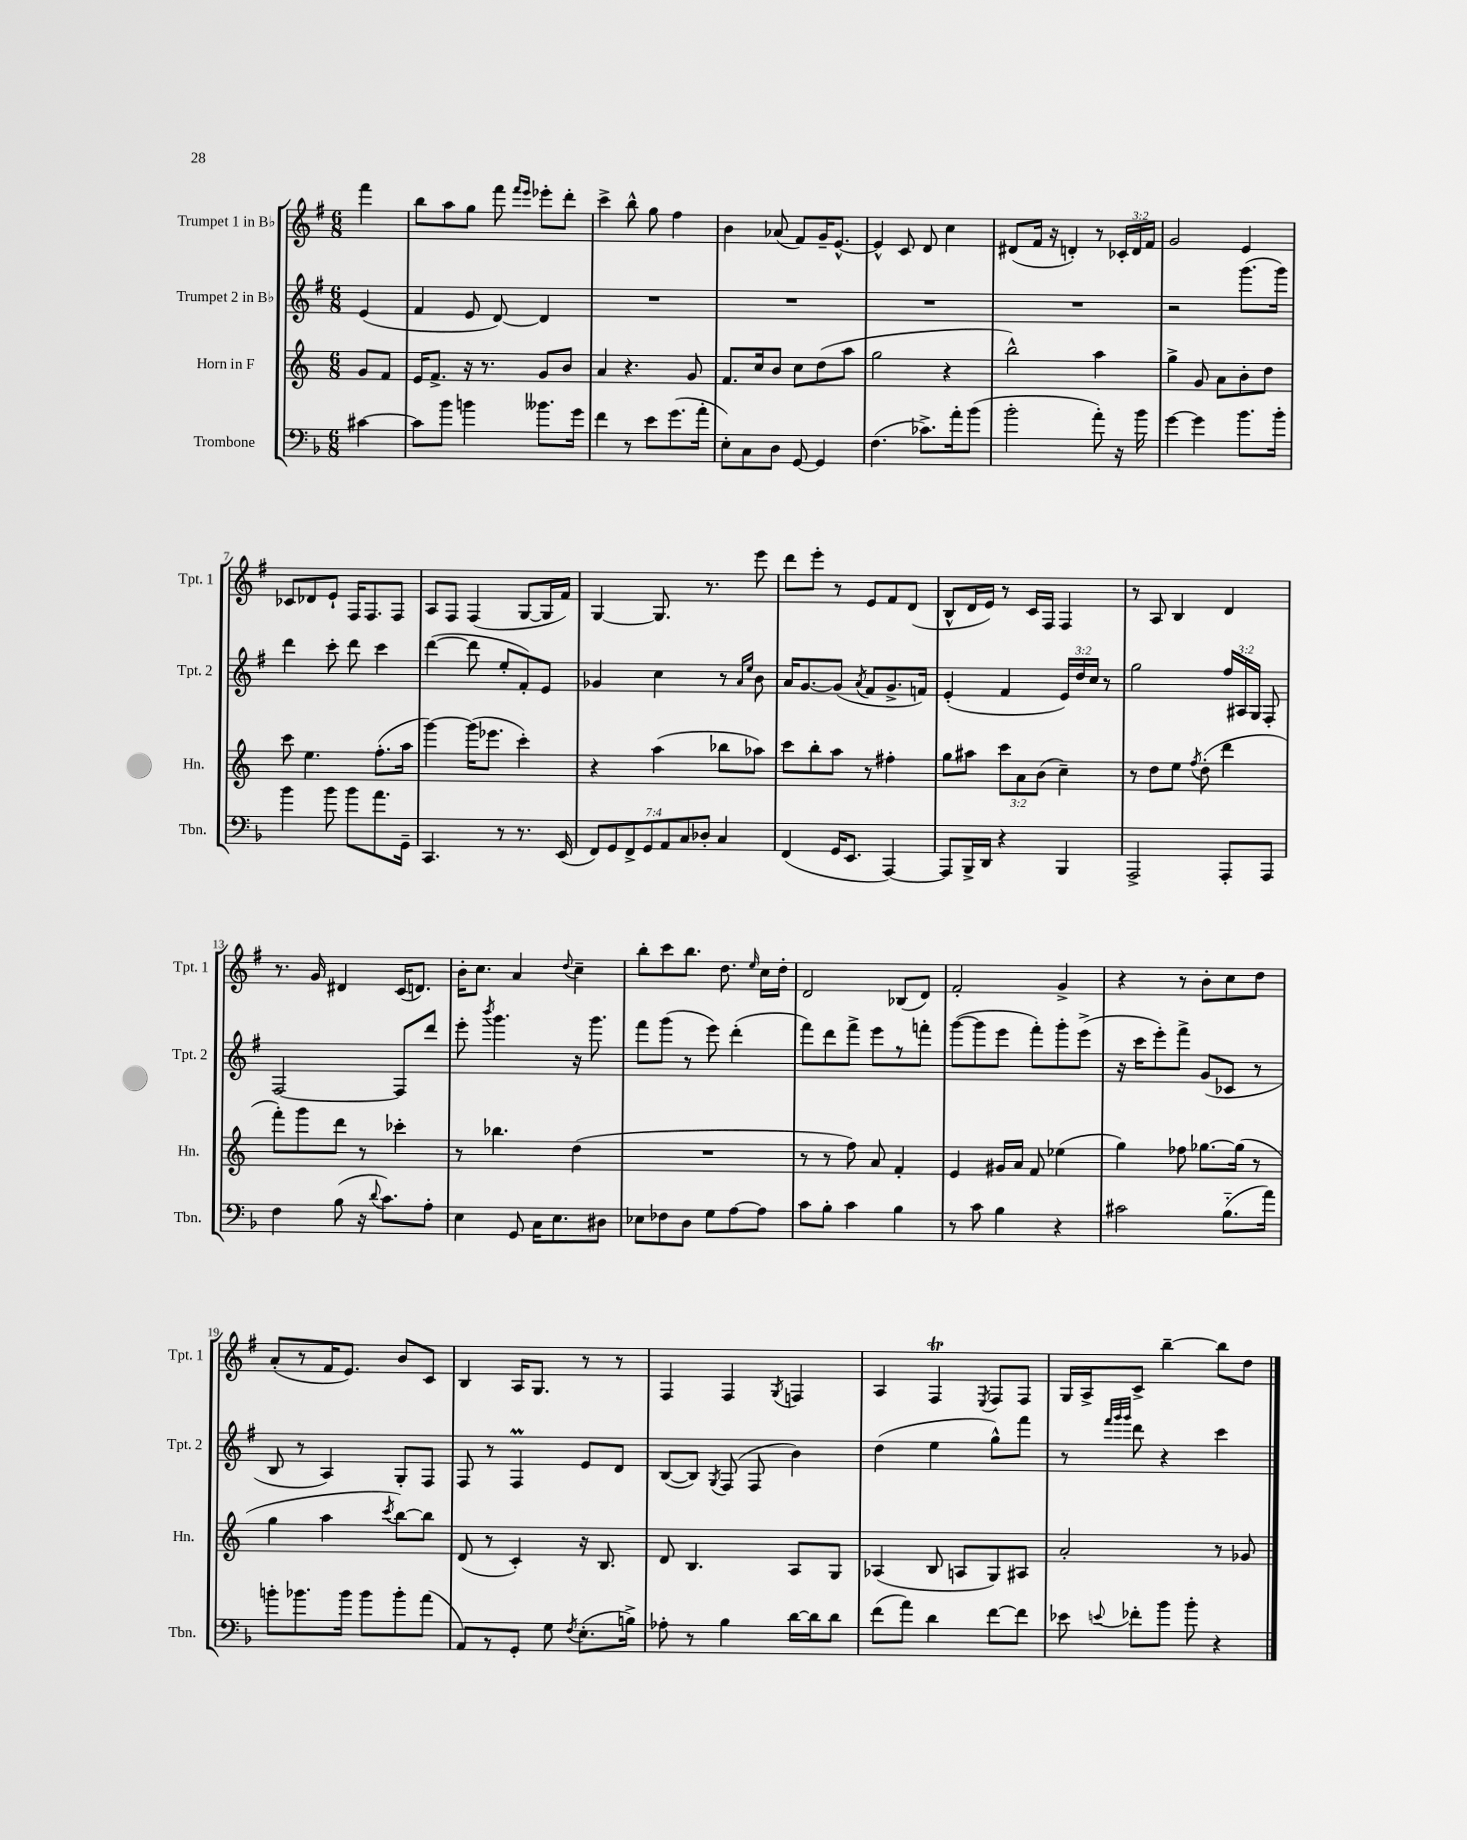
<<
\new StaffGroup <<
\new Staff = "s0" \with { instrumentName = "Trumpet 1 in Bb" shortInstrumentName = "Tpt. 1" } {
    \clef treble \key g \major \numericTimeSignature \time 6/8 \override Staff.TupletNumber.text = #tuplet-number::calc-fraction-text \partial 4
    \autoBeamOff fis'''4 |
    b''8[ a''8 g''8] fis'''8 \grace { fis'''16[ e'''16] } ees'''8[-. d'''8]-. |
    c'''4-> b''8-^ g''8 fis''4 |
    b'4 aes'8( fis'8[) g'16-- e'8.]~-^ |
    e'4-^ c'8 d'8 c''4 |
    dis'8[( fis'16] r16 d'4-.) r8 \tuplet 3/2 { ces'16[-. d'16 fis'16] } |
    g'2 e'4 |
    ces'8[ des'8 e'8]-! fis16[ fis8. fis8] |
    a8[ fis8] fis4( g8[~ g16 fis'16]) |
    g4~ g8. r8. e'''8 |
    d'''8[ e'''8]-. r8 e'8[ fis'8 d'8]( |
    b8[-^ d'16 e'16]) r8 c'16[ fis16] fis4 |
    r8 a8 b4 d'4 |
    r8. g'16 dis'4 c'16[( d'8.]) |
    b'16[-. c''8.] a'4 \appoggiatura { d''8 } c''4-- |
    b''8[-. c'''8 b''8.] d''8. \grace { e''16 } c''16[ d''16]-. |
    d'2 bes8[( d'8]) |
    fis'2-. g'4-> |
    r4 r8 b'8[-. c''8 d''8] |
    a'8[-.( r8 fis'16 e'8.]) b'8[ c'8] |
    b4 a16[ g8.] r8 r8 |
    fis4 fis4 \acciaccatura { g8 } f4 |
    a4 fis4\trill \acciaccatura { e8 } fis8[ fis8] |
    g16[ a16-> c'8]-> b''4~-- b''8[ d''8] \bar "|." |
}
\new Staff = "s1" \with { instrumentName = "Trumpet 2 in Bb" shortInstrumentName = "Tpt. 2" } {
    \clef treble \key g \major \numericTimeSignature \time 6/8 \override Staff.TupletNumber.text = #tuplet-number::calc-fraction-text \partial 4
    \autoBeamOff e'4( |
    fis'4 e'8 d'8~) d'4 |
    R2. |
    R2. |
    R2. |
    R2. |
    r2 g'''8.[( g'''16]) |
    d'''4 c'''8-. d'''8 c'''4 |
    d'''4~( d'''8 e''8[-. fis'8-.) e'8] |
    ges'4 c''4 r8 \grace { a'16[ e''16] } b'8 |
    a'16[ g'8.~ g'8]( \acciaccatura { a'8 } fis'8[ g'8.-> f'16]) |
    e'4-.( fis'4 \tuplet 3/2 { e'16[) d''16 c''16] } r8 |
    g''2 \tuplet 3/2 { fis''16[ ais16 g16] } fis8-. |
    fis2~ fis8[ d'''8] |
    e'''8-. \acciaccatura { b'''8 } g'''4. r16 g'''8. |
    fis'''8[ g'''8]( r8 e'''8) d'''4-.( |
    fis'''8[) d'''8 fis'''8]-> e'''8[ r8 f'''8]-. |
    g'''8[~( g'''8 e'''8] fis'''8[-.) g'''8-. e'''8]->( |
    r16 c'''16[ e'''8-.) fis'''8]-> g'8[( ces'8] r8 |
    b8 r8 a4) g8[-. fis8] |
    fis8 r8 fis4\prall e'8[ d'8] |
    b8[~( b8]) \acciaccatura { g8 } fis8( fis8 b'4) |
    d''4( e''4 g''8[-^) fis'''8] |
    r8 \grace { fis'''32[ g'''32 g'''32] } d'''8 r4 c'''4 \bar "|." |
}
\new Staff = "s2" \with { instrumentName = "Horn in F" shortInstrumentName = "Hn." } {
    \clef treble \key c \major \numericTimeSignature \time 6/8 \override Staff.TupletNumber.text = #tuplet-number::calc-fraction-text \partial 4
    \autoBeamOff g'8[ f'8] |
    e'16[ f'8.]-> r16 r8. g'8[ b'8] |
    a'4 r4. g'8 |
    f'8.[ c''16 b'8] c''8[ d''8( a''8] |
    g''2 r4 |
    b''2-^) a''4 |
    g''4-> g'8 a'8[ b'8-. d''8] |
    c'''8 e''4. f''8.[-.( a''16] |
    g'''4~) g'''16[( ees'''8.] c'''4-.) |
    r4 a''4( bes''8[ aes''8]) |
    c'''8[ b''8-. a''8] r8 fis''4-. |
    g''8[ ais''8] \tuplet 3/2 { c'''8[ a'8 b'8]( } c''4--) |
    r8 d''8[ e''8] \acciaccatura { f''8 } d''8-.( d'''4 |
    f'''8[-.) g'''8 d'''8] r8 ces'''4-. |
    r8 bes''4. d''4( |
    R2. |
    r8 r8 f''8) a'8 f'4-. |
    e'4 gis'16[ a'16] f'8 ees''4( |
    g''4) fes''8 ges''8.[~ ges''16]( r8 |
    g''4 a''4 \acciaccatura { c'''8 } b''8[~) b''8] |
    d'8( r8 c'4-.) r16 b8. |
    d'8 b4. a8[ g8] |
    aes4( b8 a8[ g8) ais8] |
    a'2-. r8 ges'8 \bar "|." |
}
\new Staff = "s3" \with { instrumentName = "Trombone" shortInstrumentName = "Tbn." } {
    \clef bass \key f \major \numericTimeSignature \time 6/8 \override Staff.TupletNumber.text = #tuplet-number::calc-fraction-text \partial 4
    \autoBeamOff cis'4~ |
    cis'8[ bes'8] b'4 beses'8.[ g'16] |
    f'4 r8 e'8[ g'8.( a'16]-. |
    e8[-.) c8 d8] g,8~ g,4 |
    f4.( ces'8.[->) a'16-. bes'8]( |
    bes'2-. a'8-.) r16 bes'16 |
    g'4~ g'4 bes'8.[ bes'16]-. |
    bes'4 bes'8 bes'8[ a'8. g,16]-- |
    c,4. r8 r8. e,16( |
    \tuplet 7/4 { f,8[) g,8 f,8-> g,8 a,8 c8 des8]-. } c4 |
    f,4( g,16[ e,8.] a,,4~) |
    a,,8[ bes,,16-> d,16] r4 bes,,4 |
    a,,2-> a,,8[-. a,,8] |
    f4 bes8( r16 \appoggiatura { d'8 } c'8.[) a8]-. |
    e4 g,8 c16[ e8. dis8] |
    ees8[ fes8 d8] g8[ a8~ a8] |
    c'8[ bes8]-. c'4 bes4 |
    r8 c'8 bes4 r4 |
    cis'2 bes8.[-_( a'16]) |
    b'8[-. bes'8. bes'16] bes'8[ bes'8-. a'8]( |
    a,8[) r8 g,8]-. g8 \acciaccatura { f8 } e8.[-.( b16]->) |
    aes8-. r8 bes4 d'16[~ d'16 d'8] |
    f'8[( a'8]) d'4 f'8[~ f'8] |
    ees'8 \appoggiatura { e'8 } fes'8[-. bes'8] bes'8-. r4 \bar "|." |
}
>>
>>
